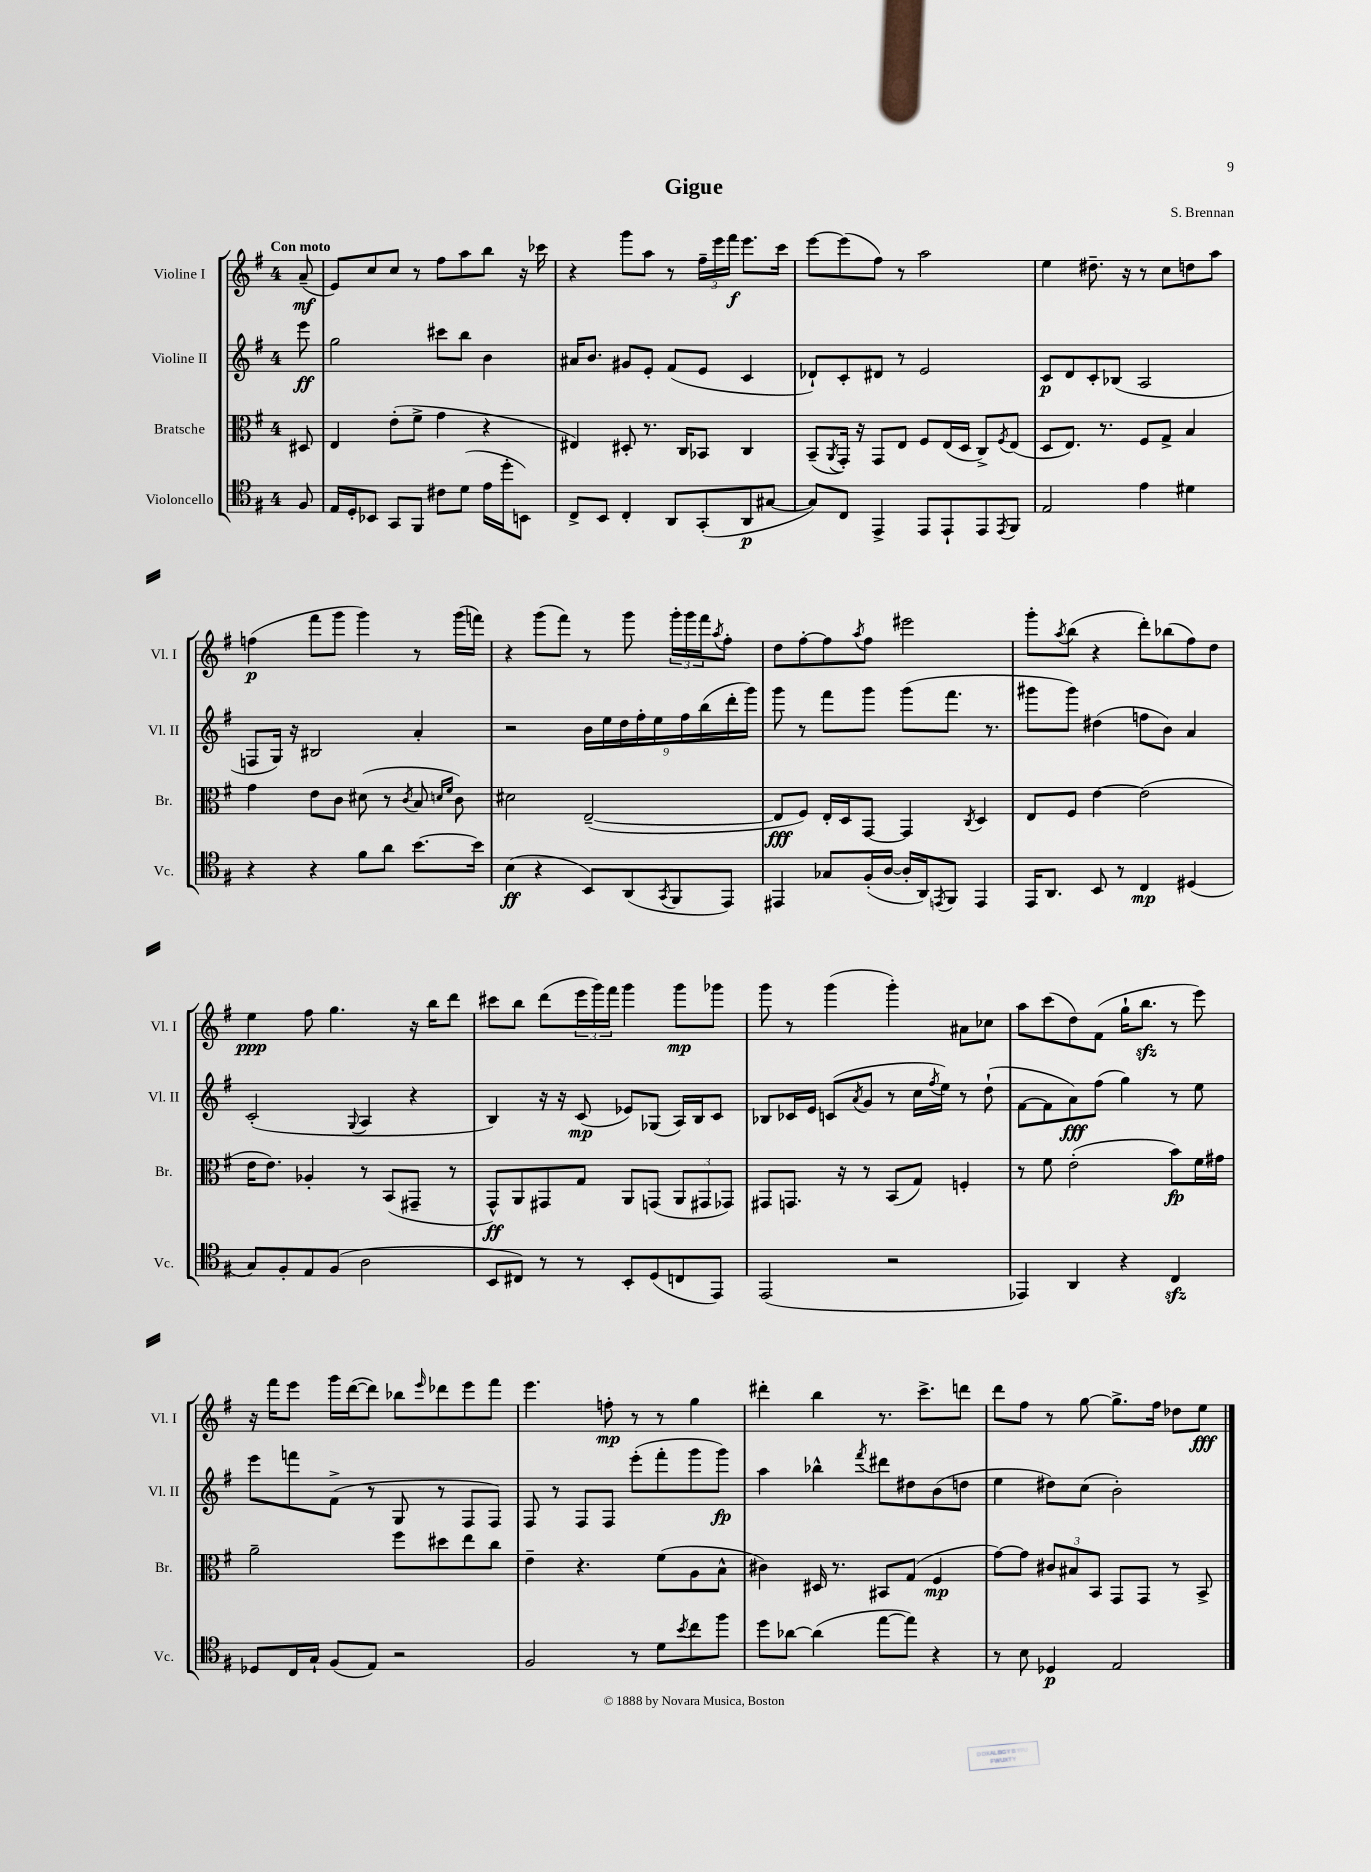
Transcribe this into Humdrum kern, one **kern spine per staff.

**kern	**dynam	**kern	**dynam	**kern	**dynam	**kern	**dynam
*part4	*part4	*part3	*part3	*part2	*part2	*part1	*part1
*staff4	*staff4	*staff3	*staff3	*staff2	*staff2	*staff1	*staff1
*I"Violoncello	*	*I"Bratsche	*	*I"Violine II	*	*I"Violine I	*
*I'Vc.	*	*I'Br.	*	*I'Vl. II	*	*I'Vl. I	*
*clefC4	*	*clefC3	*	*clefG2	*	*clefG2	*
*k[f#]	*	*k[f#]	*	*k[f#]	*	*k[f#]	*
*M4/4	*	*M4/4	*	*M4/4	*	*M4/4	*
=	=	=	=	=	=	=	=
!	!	!	!	!	!	!LO:TX:a:B:t=Con moto	!
8F#/	.	8D#X/	.	8eee\	ff	(8a~/	mf
=1	=1	=1	=1	=1	=1	=1	=1
16E/LL	.	4E/	.	2gg\	.	8e/L)	.
16D'/J	.	.	.	.	.	.	.
8BB-X/J	.	.	.	.	.	8cc/	.
8GG/L	.	(8e'\L	.	.	.	8cc/J	.
8FF#/J	.	8f#^\J	.	.	.	8r	.
8c#X\L	.	4g\	.	8ccc#X\L	.	8ff#\L	.
(8d\J	.	.	.	8bb\J	.	8aa\	.
16e\LL	.	4r	.	4b\	.	8bb\J	.
16dd'\J	.	.	.	.	.	.	.
8BBn\J)	.	.	.	.	.	16r	.
.	.	.	.	.	.	16ccc-X\	.
=2	=2	=2	=2	=2	=2	=2	=2
8C^/L	.	4E#X/)	.	16a#X/KL	.	4r	.
.	.	.	.	8.b/J	.	.	.
8BB/J	.	.	.	.	.	.	.
4C'/	.	8D#X'/	.	8g#X/L	.	8ggg\L	.
.	.	8.r	.	8e'/J	.	8aa\J	.
8AA/L	.	.	.	(8f#/L	.	8r	.
.	.	16C/KL	.	.	.	.	.
(8GG'/	.	8BB-X/J	.	8e/J	.	24ff#~\LL	.
.	.	.	.	.	.	24eee\	.
.	.	.	.	.	.	24fff#\JJ	f
8AA/	p	4C/	.	4c/	.	8.eee\L	.
[8G#X/J	.	.	.	.	.	.	.
.	.	.	.	.	.	16ccc\Jk	.
=3	=3	=3	=3	=3	=3	=3	=3
8G#/L])	.	(8BB~/L	.	8d-X`/L)	.	[8eee\L	.
.	.	8qAA/	.	.	.	.	.
8C/J	.	16GG'/Jk)	.	8c'/	.	(8eee\]	.
.	.	16r	.	.	.	.	.
4EE^/	.	8GG/L	.	8d#X/J	.	8ff#\J)	.
.	.	8E/J	.	8r	.	8r	.
8EE/L	.	8F#/L	.	2e/	.	2aa\	.
8EE`/	.	(16E/L	.	.	.	.	.
.	.	16D/JJ	.	.	.	.	.
8EE/	.	8C^/L)	.	.	.	.	.
8qEE/	.	8qF#/	.	.	.	.	.
8FF#/J	.	(8E/J	.	.	.	.	.
=4	=4	=4	=4	=4	=4	=4	=4
2E/	.	8D/L	.	8c/L	p	4ee\	.
.	.	8.E/J)	.	8d/	.	.	.
.	.	.	.	8c'/	.	8.dd#X~\	.
.	.	8.r	.	.	.	.	.
.	.	.	.	(8B-X/J	.	.	.
.	.	.	.	.	.	16r	.
4e\	.	8F#/L	.	2A/	.	8r	.
.	.	8G^/J	.	.	.	8cc\L	.
4d#X\	.	4B/	.	.	.	8ddn\	.
.	.	.	.	.	.	8aa\J	.
!!LO:LB:g=z
=5	=5	=5	=5	=5	=5	=5	=5
4r	.	4g\	.	8Fn/L	.	(4ffn\	p
.	.	.	.	16G/Jk)	.	.	.
.	.	.	.	16r	.	.	.
4r	.	8e\L	.	2B#X/	.	8fff#\L	.
.	.	8c\J	.	.	.	8ggg\J	.
8f#\L	.	(8d#X\	.	.	.	4ggg\)	.
8a\J	.	8r	.	.	.	.	.
.	.	8qc/	.	.	.	.	.
[8.b\L	.	8B/	.	4a'/	.	8r	.
.	.	16qqdn/LL	.	.	.	.	.
.	.	16qqf#/JJ	.	.	.	.	.
.	.	8c\)	.	.	.	(16ggg\LL	.
16b\Jk]	.	.	.	.	.	16fffn\JJ)	.
=6	=6	=6	=6	=6	=6	=6	=6
(4B\	ff	2d#X\	.	2r	.	4r	.
4r	.	.	.	.	.	(8ggg\L	.
.	.	.	.	.	.	8fff#\J)	.
8BB/L)	.	([2E~/	.	18b\LL	.	8r	.
.	.	.	.	18ee\	.	.	.
.	.	.	.	18dd\	.	.	.
(8AA/	.	.	.	.	.	8ggg\	.
.	.	.	.	18ff#'\	.	.	.
.	.	.	.	18ee\	.	.	.
8qGG/	.	.	.	.	.	.	.
8FF#/	.	.	.	.	.	24ggg'\LL	.
.	.	.	.	18ff#\	.	.	.
.	.	.	.	.	.	24ggg\	.
.	.	.	.	(18bb\	.	24fff#\J	.
.	.	.	.	.	.	8qaa/	.
8EE/J)	.	.	.	.	.	8ff#'\J	.
.	.	.	.	18ddd'\	.	.	.
.	.	.	.	18ggg\JJ)	.	.	.
=7	=7	=7	=7	=7	=7	=7	=7
4EE#X/	.	8E/L]	fff	8ggg\	.	8dd\L	.
.	.	8F#/J)	.	8r	.	[8ff#'\	.
8G-X/L	.	16E'/LL	.	8fff#\L	.	8ff#\]	.
.	.	16D/J	.	.	.	.	.
.	.	.	.	.	.	8qaa/	.
(16F#'/L	.	[8GG/J	.	8ggg\J	.	8ff#\J	.
[16A/JJ	.	.	.	.	.	.	.
16A'/LL]	.	4GG/]	.	(8ggg\L	.	2eee#X\	.
16AA/J)	.	.	.	.	.	.	.
8qEEn/	.	.	.	.	.	.	.
8FF#/J	.	.	.	8.fff#\J	.	.	.
.	.	8qC/	.	.	.	.	.
4EE/	.	4D/	.	.	.	.	.
.	.	.	.	8.r	.	.	.
=8	=8	=8	=8	=8	=8	=8	=8
16EE/KL	.	8E/L	.	8ggg#X\L	.	8ggg'\L	.
8.AA/J	.	.	.	.	.	.	.
.	.	.	.	.	.	8qaa/	.
.	.	8F#/J	.	8ggg#\J)	.	(8bb\J	.
8BB/	.	[4e\	.	(4dd#X\	.	4r	.
8r	.	.	.	.	.	.	.
4C/	mp	(2e\]	.	8ffn\L	.	8ddd'\L)	.
.	.	.	.	8b\J)	.	(8bb-X\	.
(4D#X/	.	.	.	4a/	.	8ff#\)	.
.	.	.	.	.	.	8dd\J	.
!!LO:LB:g=z
=9	=9	=9	=9	=9	=9	=9	=9
8G/L)	.	16e\KL	.	(2c'/	.	4ee\	ppp
.	.	8.e\J)	.	.	.	.	.
8F#'/	.	.	.	.	.	.	.
8E/	.	4A-X'/	.	.	.	8ff#\	.
(8F#/J	.	.	.	.	.	4.gg\	.
.	.	.	.	8qqG/	.	.	.
2A\	.	8r	.	4A/	.	.	.
.	.	(8BB/L	.	.	.	.	.
.	.	8GG#X~/J	.	4r	.	16r	.
.	.	.	.	.	.	16bb\KL	.
.	.	8r	.	.	.	8ddd\J	.
=10	=10	=10	=10	=10	=10	=10	=10
8BB/L	.	8GG^^/L)	ff	4B/)	.	8ccc#X\L	.
8C#X/J)	.	8AA/	.	.	.	8bb\J	.
8r	.	8GG#X/	.	16r	.	(8ddd\L	.
.	.	.	.	16r	.	.	.
8r	.	8G/J	.	(8c/	mp	24eee\L	.
.	.	.	.	.	.	24ggg\)	.
.	.	.	.	.	.	24fff#\JJ	.
8BB'/L	.	8AA/L	.	8e-X/L)	.	4ggg\	.
(8D/	.	(8GGn/J	.	(8G-X/J	.	.	.
8Cn/	.	12AA/L	.	16A/LL)	.	8ggg\L	mp
.	.	.	.	16B/J	.	.	.
.	.	12GG#X/	.	.	.	.	.
8EE/J)	.	.	.	8c/J	.	8ggg-X\J	.
.	.	12GG-X/J)	.	.	.	.	.
=11	=11	=11	=11	=11	=11	=11	=11
(2EE/	.	8GG#X/L	.	8B-X/L	.	8ggg\	.
.	.	8.GGn/J	.	16c-X/L	.	8r	.
.	.	.	.	16e/JJ	.	.	.
.	.	.	.	(8cn/L	.	(4ggg\	.
.	.	16r	.	.	.	.	.
.	.	.	.	8qa/	.	.	.
.	.	8r	.	8g/J	.	.	.
2r	.	(8BB/L	.	8r	.	4ggg'\)	.
.	.	8G/J)	.	16cc\LL	.	.	.
.	.	.	.	8qff#/	.	.	.
.	.	.	.	16ee\JJ)	.	.	.
.	.	4Fn'/	.	8r	.	8a#X\L	.
.	.	.	.	(8dd`\	.	8cc-X\J	.
=12	=12	=12	=12	=12	=12	=12	=12
4EE-X/)	.	8r	.	[8f#\L	.	8aa\L	.
.	.	8f#\	.	8f#\]	.	(8ccc\	.
4AA/	.	(2e'\	.	8a\)	fff	8dd\)	.
.	.	.	.	(8ff#\J	.	(8f#\J	.
4r	.	.	.	4gg\)	.	16gg`\KL	.
.	.	.	.	.	.	8.bbzz\J	.
4Czz/	.	8b\L)	fp	8r	.	8r	.
.	.	16f#\L	.	8ee\	.	8eee\)	.
.	.	16g#X\JJ	.	.	.	.	.
!!LO:LB:g=z
=13	=13	=13	=13	=13	=13	=13	=13
8D-X/L	.	2a~\	.	8eee\L	.	16r	.
.	.	.	.	.	.	16fff#\KL	.
16C/L	.	.	.	8fffn\	.	8eee\J	.
16G`/JJ	.	.	.	.	.	.	.
(8F#/L	.	.	.	(8f#^\J	.	16ggg\LL	.
.	.	.	.	.	.	([16ddd\J	.
8E/J)	.	.	.	8r	.	8ddd\J])	.
2r	.	8ff#\L	.	8G/	.	8bb-X\L	.
.	.	.	.	.	.	16qqeee/	.
.	.	8dd#X\	.	8r	.	8ddd-X\	.
.	.	8ee\	.	8F#/L	.	8eee\	.
.	.	8cc\J	.	8F#/J)	.	8fff#\J	.
=14	=14	=14	=14	=14	=14	=14	=14
2F#/	.	4e~\	.	8F#/	.	4.eee\	.
.	.	.	.	8r	.	.	.
.	.	4.r	.	8F#/L	.	.	.
.	.	.	.	8F#/J	.	8ffn'\	mp
8r	.	.	.	(8eee'\L	.	8r	.
8d\L	.	(8f#\L	.	8fff#'\	.	8r	.
8qb/	.	.	.	.	.	.	.
8cc\	.	8A\	.	8ggg\	.	4gg\	.
8ff#\J	.	8B^^\J	.	8ggg\J)	fp	.	.
=15	=15	=15	=15	=15	=15	=15	=15
8dd\L	.	4c#X\)	.	4aa\	.	4ddd#X'\	.
[8a-X\J	.	.	.	.	.	.	.
(4a-\]	.	16D#X/	.	4bb-X^^\	.	4bb\	.
.	.	8.r	.	.	.	.	.
.	.	.	.	8qfff#/	.	.	.
[8ee\L	.	8BB#X/L	.	8ddd#X\L	.	8.r	.
8ee\J])	.	(8G/J	.	8dd#X\	.	.	.
.	.	.	.	.	.	8.ccc^\L	.
4r	.	4F#/	mp	(8b\	.	.	.
.	.	.	.	8ddn\J	.	8dddn\J	.
=16	=16	=16	=16	=16	=16	=16	=16
8r	.	[8g\L)	.	4ee\	.	8ddd\L	.
8B\	.	8g\J]	.	.	.	8ff#\J	.
4D-X/	p	12c#X/L	.	8dd#X\L)	.	8r	.
.	.	12B#X/	.	.	.	.	.
.	.	.	.	(8cc\J	.	[8gg\	.
.	.	12BB/J	.	.	.	.	.
2E/	.	8GG/L	.	2b'\)	.	8.gg^\L]	.
.	.	8GG/J	.	.	.	.	.
.	.	.	.	.	.	16ff#\Jk	.
.	.	8r	.	.	.	8dd-X\L	.
.	.	8BB^/	.	.	.	8ee\J	fff
==	==	==	==	==	==	==	==
*-	*-	*-	*-	*-	*-	*-	*-
